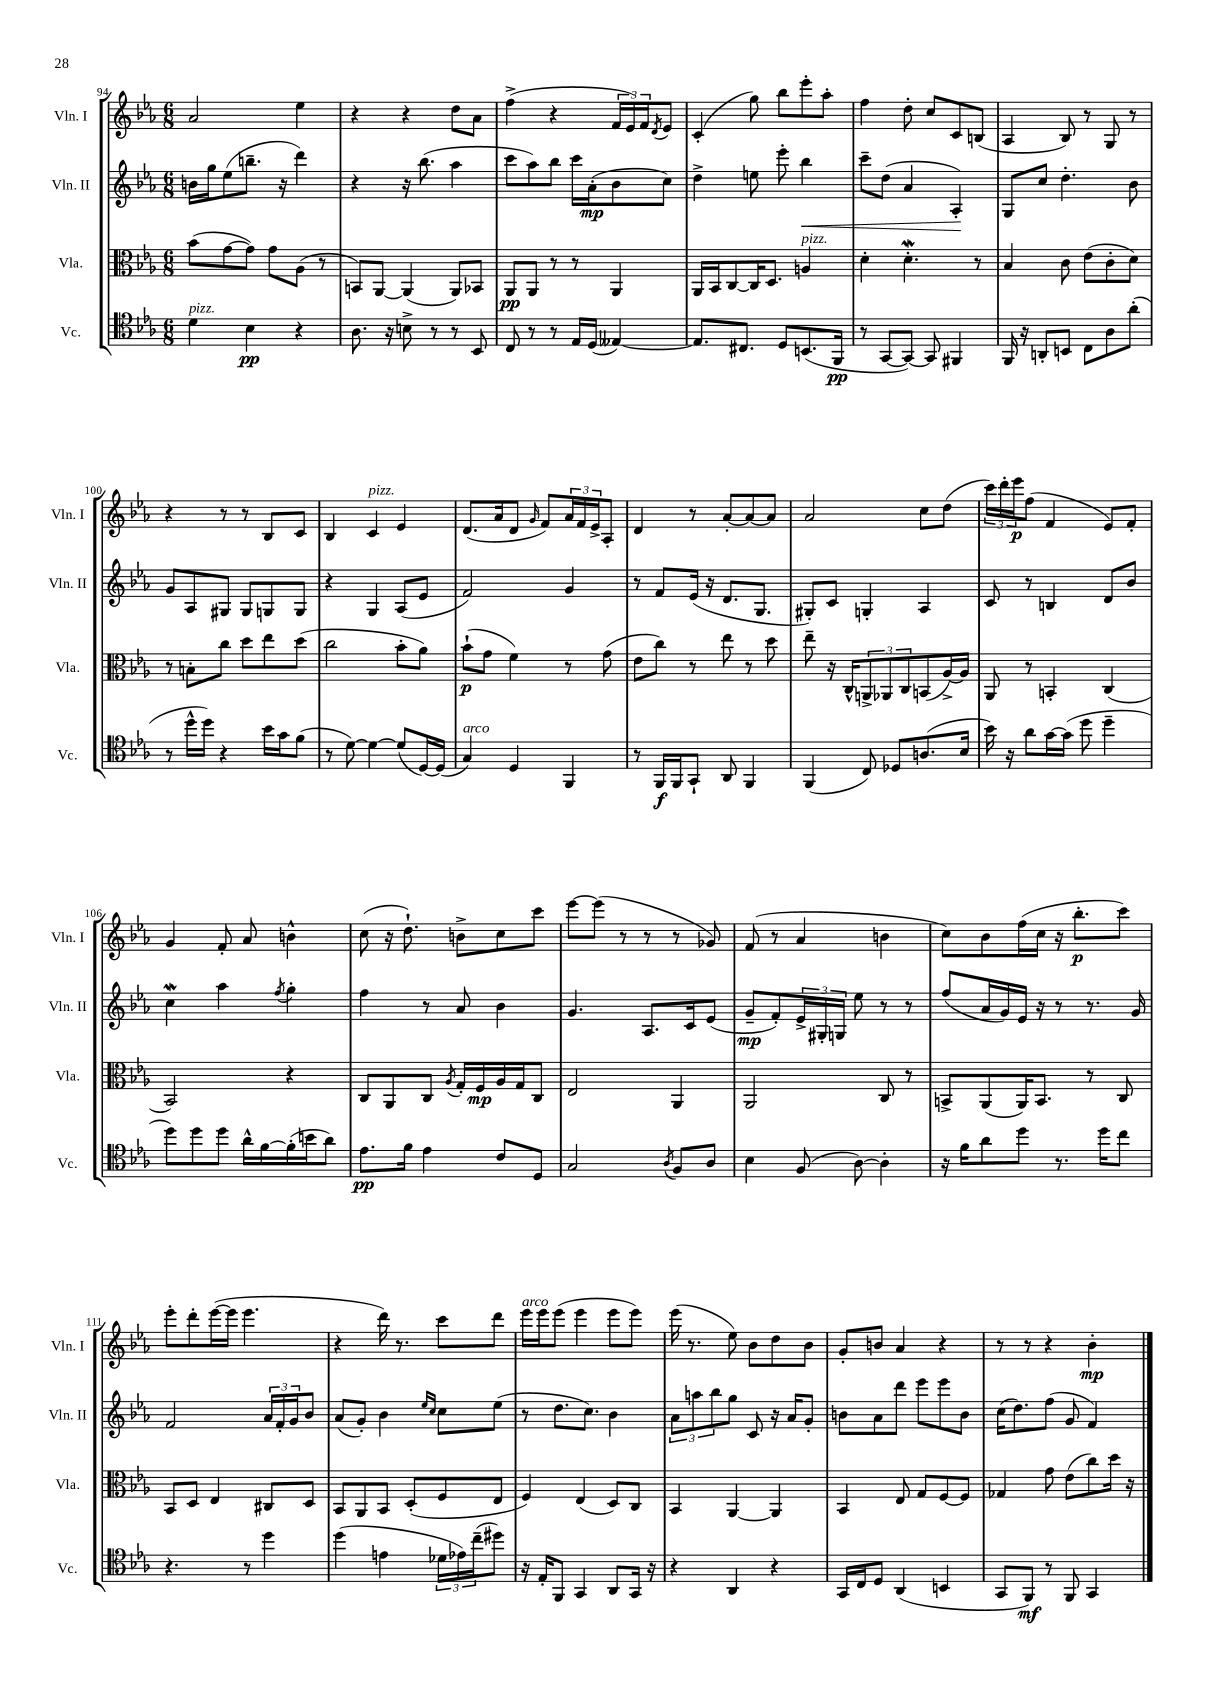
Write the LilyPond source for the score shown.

<<
\new StaffGroup <<
\new Staff = "s0" \with { instrumentName = "Vln. I" shortInstrumentName = "Vln. I" } {
    \clef treble \key ees \major \numericTimeSignature \time 6/8
    aes'2 ees''4 |
    r4 r4 d''8 aes'8 |
    f''4->( r4 \tuplet 3/2 { f'16 ees'16) f'16 } \acciaccatura { d'8 } ees'8 |
    c'4-.( g''8) bes''8 ees'''8-. aes''8-. |
    f''4 d''8-. c''8 c'8 b8( |
    aes4 bes8) r8 g8 r8 |
    r4 r8 r8 bes8 c'8 |
    bes4 c'4^\markup { \italic "pizz." } ees'4 |
    d'8.( aes'16 d'8 \grace { g'16 } f'8) \tuplet 3/2 { aes'16 f'16 ees'16-> } aes8-. |
    d'4 r8 aes'8~-. aes'8~ aes'8 |
    aes'2 c''8 d''8( |
    \tuplet 3/2 { c'''16) d'''16-. ees'''16\p } f''8( f'4 ees'8) f'8-. |
    g'4 f'8-. aes'8 b'4-^ |
    c''8( r16 d''8.-!) b'8-> c''8 c'''8 |
    ees'''8~ ees'''8( r8 r8 r8 ges'8) |
    f'8( r8 aes'4 b'4 |
    c''8) bes'8 f''16( c''16 r16 bes''8.-.\p c'''8) |
    ees'''8-. d'''8-. ees'''16~( ees'''16 ees'''4. |
    r4 d'''16) r8. c'''8 d'''8 |
    ees'''16^\markup { \italic "arco" } ees'''16 ees'''8( ees'''4 ees'''8 ees'''8) |
    ees'''16( r8. ees''8) bes'8 d''8 bes'8 |
    g'8-. b'8 aes'4 r4 |
    r8 r8 r4 bes'4-.\mp \bar "|." |
}
\new Staff = "s1" \with { instrumentName = "Vln. II" shortInstrumentName = "Vln. II" } {
    \clef treble \key ees \major \numericTimeSignature \time 6/8
    b'16 g''16 ees''8( b''8.-- r16 d'''4) |
    r4 r16 bes''8.( aes''4 |
    c'''8 aes''8) bes''8 c'''16 aes'16-.\mp( bes'8 c''8) |
    d''4-> e''8 ees'''8-. bes''4\< |
    c'''8-- d''8( aes'4 aes4-.\!) |
    g8 c''8 d''4.-. bes'8 |
    g'8 aes8 gis8 gis8 g8 g8 |
    r4 g4 aes8( ees'8 |
    f'2) g'4 |
    r8 f'8 ees'16( r16 d'8. g8. |
    gis8-.) c'8 g4-. aes4 |
    c'8 r8 b4 d'8 bes'8 |
    c''4\mordent aes''4 \acciaccatura { f''8 } g''4-. |
    f''4 r8 aes'8 bes'4 |
    g'4. aes8. c'16 ees'8( |
    g'8--\mp f'8-.) \tuplet 3/2 { ees'16-> gis16-. g16 } ees''8 r8 r8 |
    f''8( aes'16 g'16) ees'16 r16 r8 r8. g'16 |
    f'2 \tuplet 3/2 { aes'16 f'16-. g'16 } bes'8 |
    aes'8( g'8-.) bes'4 \grace { ees''16 c''16 } c''8 ees''8( |
    r8 d''8. c''8.) bes'4 |
    \tuplet 3/2 { aes'8 a''8 bes''8 } g''8 c'8 r16 aes'16 g'8-. |
    b'8 aes'8 d'''8 ees'''8 ees'''8 b'8 |
    c''16( d''8.) f''8( g'8 f'4) \bar "|." |
}
\new Staff = "s2" \with { instrumentName = "Vla." shortInstrumentName = "Vla." } {
    \clef alto \key ees \major \numericTimeSignature \time 6/8
    bes'8( g'8~ g'8) g'8 aes8( r8 |
    b,8) aes,8~ aes,4( aes,8) bes,8 |
    aes,8\pp aes,8 r8 r8 aes,4 |
    aes,16 bes,16 c8~ c16 d8. a4^\markup { \italic "pizz." } |
    d'4-. d'4.-.\mordent r8 |
    bes4 c'8 ees'8( c'8-. d'8) |
    r8 b8-. c''8 d''8 ees''8 d''8( |
    c''2 bes'8-. aes'8) |
    bes'8-!\p( g'8 f'4) r8 g'8( |
    ees'8 c''8) r8 ees''8 r8 d''8 |
    ees''8-- r16 c16-^ \tuplet 3/2 { a,8-> aes,8 c8 } b,8( aes16~->) aes16 |
    aes,8 r8 b,4-. c4( |
    bes,2) r4 |
    c8 aes,8 c8 \acciaccatura { aes8 } g16-. f16\mp aes16 g16 c8 |
    ees2 aes,4 |
    aes,2 c8 r8 |
    b,8-> aes,8( aes,16) b,8. r8 c8 |
    bes,8 d8 ees4 cis8 d8 |
    bes,8 aes,8 bes,8 d8-.( f8 ees8 |
    f4) ees4( d8) c8 |
    bes,4 aes,4~ aes,4 |
    bes,4 ees8 g8 f8~ f8 |
    ges4 g'8 ees'8( c''8) d''16 r16 \bar "|." |
}
\new Staff = "s3" \with { instrumentName = "Vc." shortInstrumentName = "Vc." } {
    \clef tenor \key ees \major \numericTimeSignature \time 6/8
    d'4^\markup { \italic "pizz." } bes4\pp r4 |
    aes8. r16 b8-> r8 r8 bes,8 |
    c8 r8 r8 ees16 d16( eeses4~) |
    eeses8. cis8. d8 b,8.( f,16\pp |
    r8 g,8~ g,8~) g,8 fis,4 |
    f,16 r16 a,8-. b,8 c8 aes8 aes'8-.( |
    r8 d''16-^ d''16) r4 bes'16 g'16 f'8( |
    r8 d'8~) d'4~ d'8( d16~) d16( |
    g4^\markup { \italic "arco" }) d4 f,4 |
    r8 f,16\f f,16 g,8-! aes,8 f,4 |
    f,4( c8) des8 a8.( bes16 |
    bes'16) r16 aes'8 g'16~ g'16( d''8 d''4-- |
    d''8) d''8 d''8 aes'16-^ f'16~ f'16-.( b'16 aes'8) |
    ees'8.\pp f'16 ees'4 c'8 d8 |
    g2 \acciaccatura { aes8 } f8 aes8 |
    bes4 f8( aes8~) aes4-. |
    r16 f'16 aes'8 d''8 r8. d''16 c''8 |
    r4. r8 d''4 |
    d''4( e'4 \tuplet 3/2 { des'16 ees'16) c''16--( } dis''8) |
    r16 ees16-. f,8 g,4 aes,8 g,16 r16 |
    r4 aes,4 r4 |
    g,16 c16 d8 aes,4( b,4 |
    g,8 f,8\mf) r8 f,8 g,4 \bar "|." |
}
>>
>>
\layout { \context { \Score currentBarNumber = #94 } }
